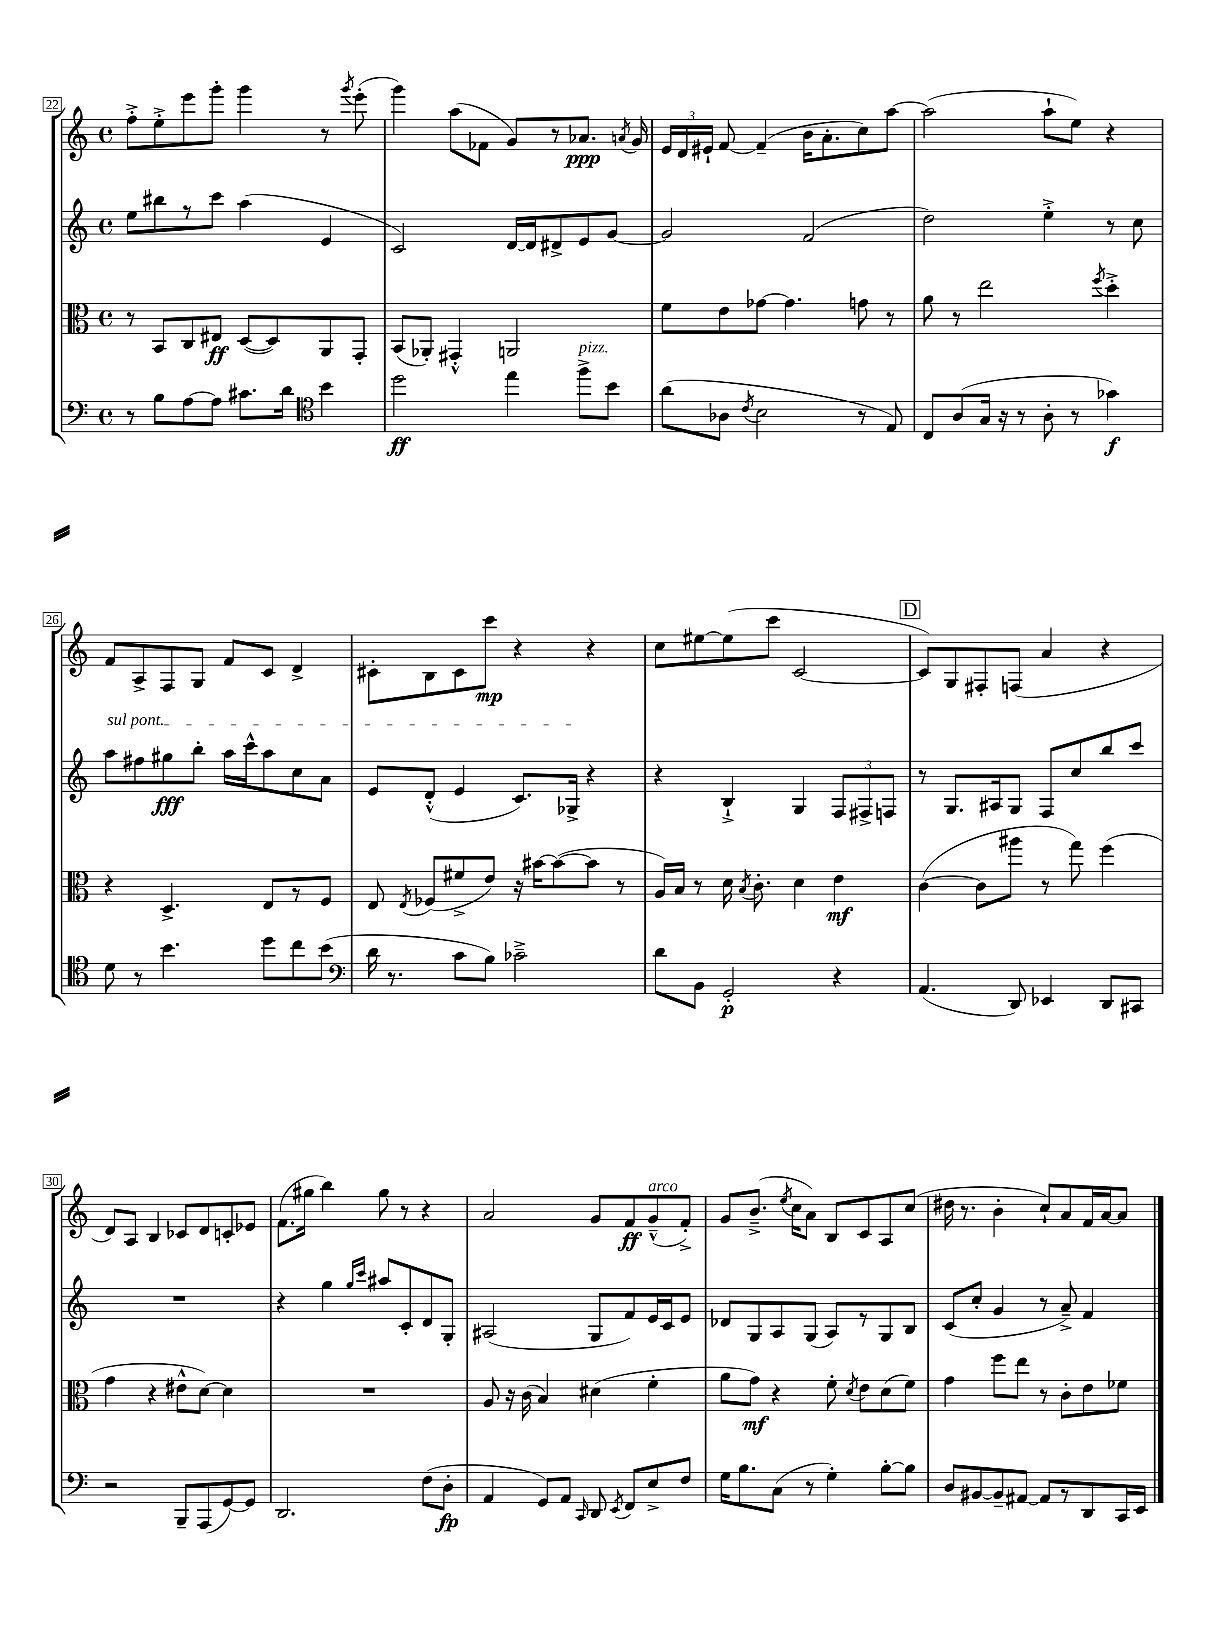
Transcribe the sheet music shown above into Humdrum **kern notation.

**kern	**dynam	**kern	**dynam	**kern	**dynam	**kern	**dynam
*part4	*part4	*part3	*part3	*part2	*part2	*part1	*part1
*staff4	*staff4	*staff3	*staff3	*staff2	*staff2	*staff1	*staff1
*clefF4	*	*clefC3	*	*clefG2	*	*clefG2	*
*k[]	*	*k[]	*	*k[]	*	*k[]	*
*M4/4	*	*M4/4	*	*M4/4	*	*M4/4	*
*met(c)	*	*met(c)	*	*met(c)	*	*met(c)	*
=22	=22	=22	=22	=22	=22	=22	=22
8r	.	8r	.	8ee\L	.	8ff'^\L	.
8B\L	.	8BB/L	.	8bb#X\	.	8ee'^\	.
[8A\	.	8C/	.	8r	.	8eee\	.
8A\J]	.	8E#X/J	ff	8ccc\J	.	8ggg'\J	.
8.c#X\L	.	([8D/L	.	(4aa\	.	4ggg\	.
.	.	8D/])	.	.	.	.	.
16d\Jk	.	.	.	.	.	.	.
*clefC4	*	*	*	*	*	*	*
4b\	.	8AA/	.	4e/	.	8r	.
.	.	.	.	.	.	8qggg/	.
.	.	8GG'/J	.	.	.	(8eee'\	.
=23	=23	=23	=23	=23	=23	=23	=23
2dd\	ff	(8BB/L	.	2c/)	.	4ggg\)	.
.	.	8AA-X'/J)	.	.	.	.	.
.	.	4GG#X'^^/	.	.	.	(8aa\L	.
.	.	.	.	.	.	8f-X\J	.
4ee\	.	2AAn/	.	[16d/LL	.	8g/L)	.
.	.	.	.	16d/J]	.	.	.
.	.	.	.	8d#X^/	.	8r	.
!LO:TX:a:i:t=pizz.	!	!	!	!	!	!	!
8ff^\L	.	.	.	8e/	.	8.a-X/J	ppp
8b\J	.	.	.	[8g/J	.	.	.
.	.	.	.	.	.	8qan/	.
.	.	.	.	.	.	16g/	.
=24	=24	=24	=24	=24	=24	=24	=24
(8a\L	.	8f\L	.	2g/]	.	24e/LL	.
.	.	.	.	.	.	24d/	.
.	.	.	.	.	.	24e#X`/JJ	.
8A-X\J	.	8e\	.	.	.	[8f/	.
8qc/	.	.	.	.	.	.	.
2B\	.	[8g-X\J	.	.	.	(4f~/]	.
.	.	4.g-\]	.	.	.	.	.
.	.	.	.	(2f/	.	16b\KL	.
.	.	.	.	.	.	8.a'\	.
8r	.	8gn\	.	.	.	8cc\)	.
8E/)	.	8r	.	.	.	[8aa\J	.
=25	=25	=25	=25	=25	=25	=25	=25
8C/L	.	8a\	.	2dd\)	.	(2aa\]	.
(8A/	.	8r	.	.	.	.	.
16G/Jk	.	2ee\	.	.	.	.	.
16r	.	.	.	.	.	.	.
8r	.	.	.	.	.	.	.
8A'\	.	.	.	4ee'^\	.	8aa`\L	.
8r	.	.	.	.	.	8ee\J)	.
.	.	8qff/	.	.	.	.	.
4g-X\)	f	4dd'^\	.	8r	.	4r	.
.	.	.	.	8cc\	.	.	.
!!LO:LB:g=z
=26	=26	=26	=26	=26	=26	=26	=26
!	!	!	!	!LO:TX:a:i:t=sul pont.	!	!	!
8d\	.	4r	.	8aa\L	.	8f/L	.
8r	.	.	.	8ff#X\	.	8A^/	.
4.b\	.	4.D^/	.	8gg#X\	fff	8F/	.
.	.	.	.	8bb'\J	.	8G/J	.
.	.	.	.	16aa\LL	.	8f/L	.
.	.	.	.	16ccc^^\J	.	.	.
8dd\L	.	8E/L	.	8aa\	.	8c/J	.
8cc\	.	8r	.	8cc\	.	4d^/	.
(8b\J	.	8F/J	.	8a\J	.	.	.
=27	=27	=27	=27	=27	=27	=27	=27
*clefF4	*	*	*	*	*	*	*
16d\	.	8E/	.	8e/L	.	8c#X'\L	.
8.r	.	.	.	.	.	.	.
.	.	8qE/	.	.	.	.	.
.	.	(8F-X/L	.	(8d'^^/J	.	8B\	.
8c\L	.	8f#X^/	.	4e/	.	8c#\	.
8B\J)	.	8e/J)	.	.	.	8ccc\J	mp
2c-X~^\	.	16r	.	8.c/L)	.	4r	.
.	.	[16b#X\KL	.	.	.	.	.
.	.	(8b#\_	.	.	.	.	.
.	.	.	.	16G-X^/Jk	.	.	.
.	.	8b#\J]	.	4r	.	4r	.
.	.	8r	.	.	.	.	.
=28	=28	=28	=28	=28	=28	=28	=28
8d\L	.	16A/LL)	.	4r	.	8cc\L	.
.	.	16B/JJ	.	.	.	.	.
8BB\J	.	8r	.	.	.	[8ee#X\	.
2GG'/	p	16d\	.	4B`^/	.	(8ee#\]	.
.	.	8qB/	.	.	.	.	.
.	.	8.c'\	.	.	.	.	.
.	.	.	.	.	.	8ccc\J	.
.	.	4d\	.	4G/	.	[2c/	.
4r	.	4e\	mf	12F/L	.	.	.
.	.	.	.	12F#X^/	.	.	.
.	.	.	.	12Fn/J	.	.	.
!!LO:REH:place=s1:t=D
=29	=29	=29	=29	=29	=29	=29	=29
(4.AA/	.	([4c\	.	8r	.	8c/L])	.
.	.	.	.	8.G/L	.	8G/	.
.	.	8c\L]	.	.	.	8F#X'/	.
.	.	.	.	16A#X/k	.	.	.
8DD/)	.	8aa#X\J	.	8G/J	.	(8Fn/J	.
4EE-X/	.	8r	.	8F/L	.	4a/	.
.	.	8gg\)	.	8cc/	.	.	.
8DD/L	.	(4ff\	.	8bb/	.	4r	.
8CC#X/J	.	.	.	8ccc/J	.	.	.
!!LO:LB:g=z
=30	=30	=30	=30	=30	=30	=30	=30
2r	.	4g\	.	1r	.	8d/L)	.
.	.	.	.	.	.	8A/J	.
.	.	4r	.	.	.	4B/	.
8BBB~/L	.	8e#X^^\L	.	.	.	8c-X/L	.
(8AAA/	.	[8d\J)	.	.	.	8d/	.
[8GG/)	.	4d\]	.	.	.	8cn'/	.
8GG/J]	.	.	.	.	.	8e-X/J	.
=31	=31	=31	=31	=31	=31	=31	=31
2.DD/	.	1r	.	4r	.	(8.f\L	.
.	.	.	.	.	.	16gg#X\Jk	.
.	.	.	.	4gg\	.	4bb\)	.
.	.	.	.	16qqgg/LL	.	.	.
.	.	.	.	16qqccc/JJ	.	.	.
.	.	.	.	8aa#X/L	.	8gg#\	.
.	.	.	.	8c'/	.	8r	.
(8F\L	.	.	.	8d/	.	4r	.
8D'\J	fp	.	.	8G'/J	.	.	.
=32	=32	=32	=32	=32	=32	=32	=32
4AA/	.	8A/	.	(2A#X/	.	2a/	.
.	.	16r	.	.	.	.	.
.	.	(16c\	.	.	.	.	.
8GG/L)	.	4B/)	.	.	.	.	.
8AA/J	.	.	.	.	.	.	.
16qqCC/	.	.	.	.	.	.	.
8DD/	.	(4d#X\	.	8G/L	.	8g/L	.
8qEE/	.	.	.	.	.	.	.
8FF/L	.	.	.	8f/)	.	8f/	ff
!	!	!	!	!	!	!LO:TX:a:i:t=arco	!
8E^/	.	4f'\	.	16e/L	.	(8g~^^/	.
.	.	.	.	16c/J	.	.	.
8F/J	.	.	.	8e/J	.	8f'^/J)	.
=33	=33	=33	=33	=33	=33	=33	=33
16G\KL	.	8a\L	.	8d-X/L	.	8g/L	.
8.B\	.	.	.	.	.	.	.
.	.	8g\J)	mf	8G/	.	(8.b~^/J	.
(8C\J	.	4r	.	8A/	.	.	.
.	.	.	.	.	.	8qee/	.
.	.	.	.	.	.	16cc\KL	.
8r	.	.	.	(8G/J	.	8a\J)	.
4G'\)	.	8f'\	.	8A/L)	.	8B/L	.
.	.	8qd/	.	.	.	.	.
.	.	8e\L	.	8r	.	8c/	.
[8B'\L	.	(8d\	.	8G/	.	8A/	.
8B\J]	.	8f\J)	.	8B/J	.	(8cc/J	.
=34	=34	=34	=34	=34	=34	=34	=34
8D/L	.	4g\	.	(8c/L	.	16dd#X\	.
.	.	.	.	.	.	8.r	.
[8BB#X/	.	.	.	8cc'/J	.	.	.
8BB#~/]	.	8ff\L	.	4g/	.	4b'\	.
[8AA#X/J	.	8ee\J	.	.	.	.	.
8AA#/L]	.	8r	.	8r	.	8cc`/L)	.
8r	.	8c'\L	.	8a~^/)	.	8a/	.
8DD/	.	8e\	.	4f/	.	16f/L	.
.	.	.	.	.	.	[16a/J	.
16CC/L	.	8f-X\J	.	.	.	8a/J]	.
16EE/JJ	.	.	.	.	.	.	.
==	==	==	==	==	==	==	==
*-	*-	*-	*-	*-	*-	*-	*-
